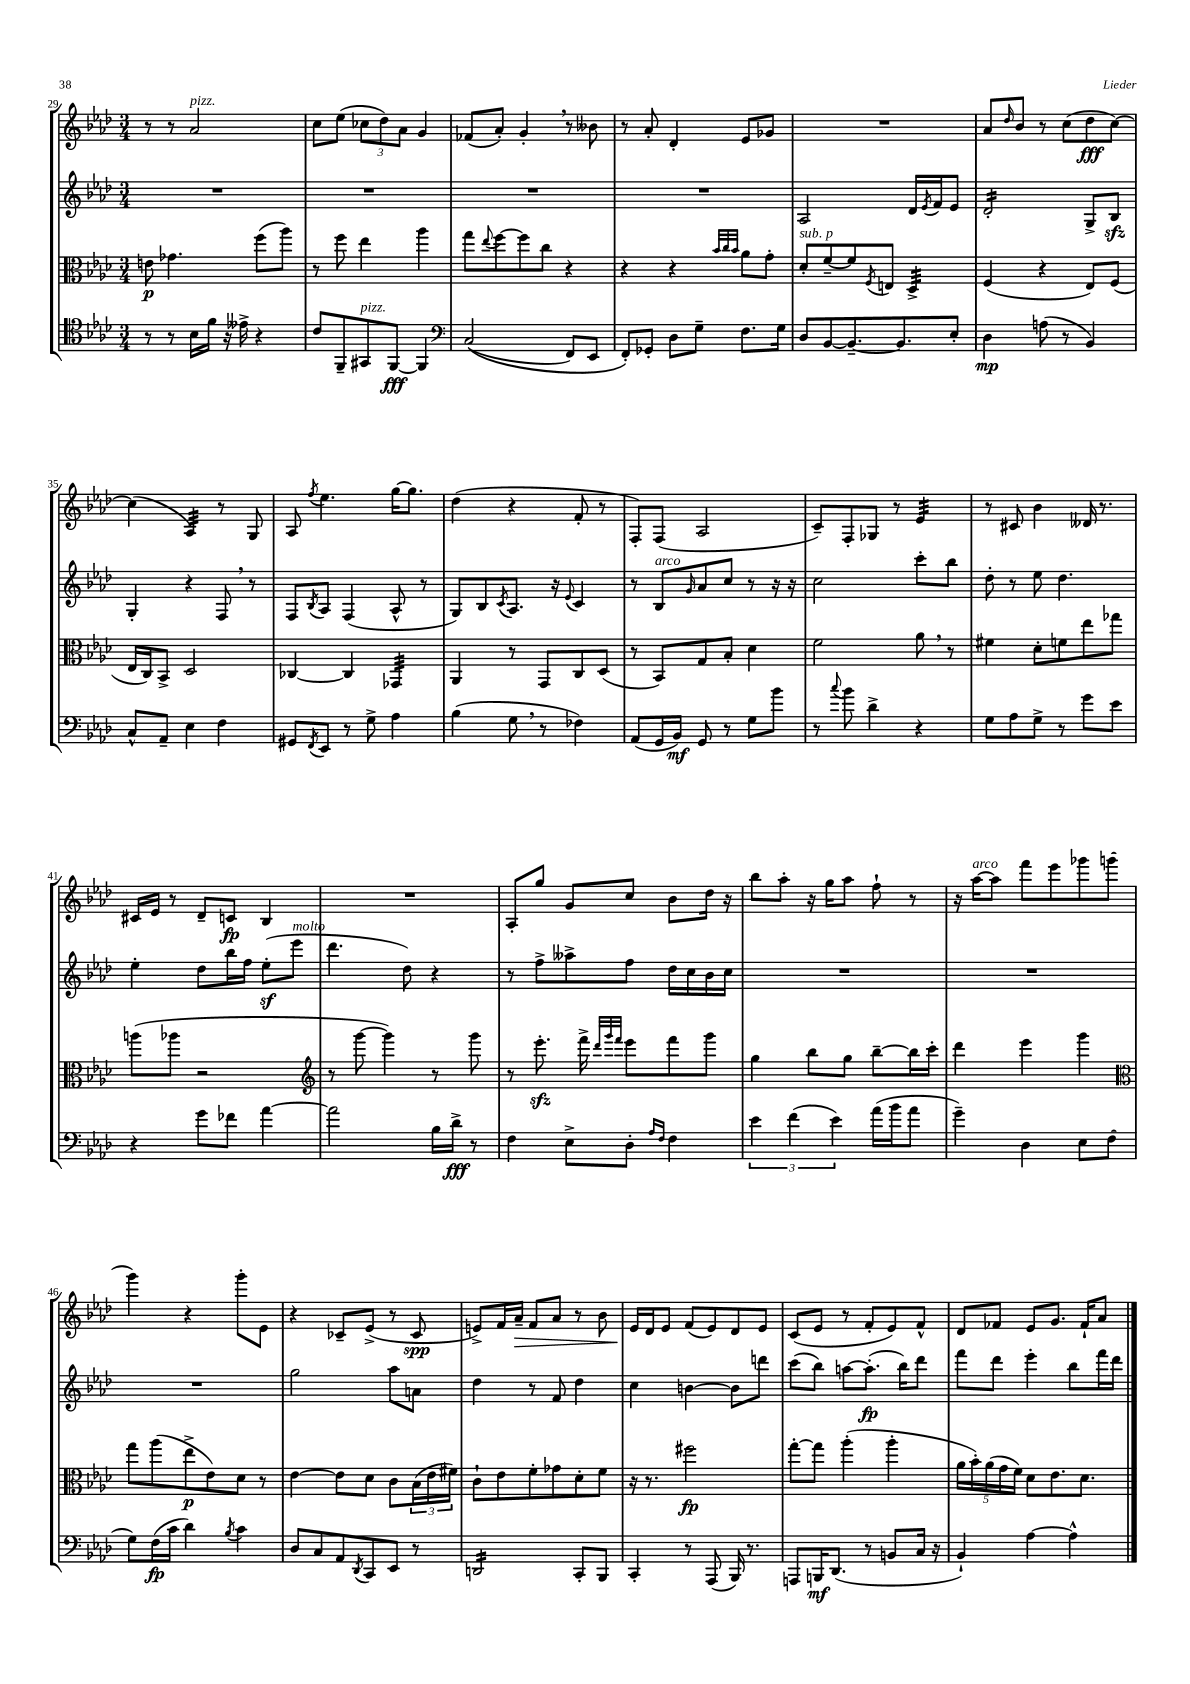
<<
\new StaffGroup <<
\new Staff = "s0" {
    \clef treble \key aes \major \numericTimeSignature \time 3/4
    r8 r8 aes'2^\markup { \italic "pizz." } |
    c''8 ees''8( \tuplet 3/2 { ces''8 des''8) aes'8 } g'4 |
    fes'8( aes'8-.) g'4-. \breathe r8 beses'8 |
    r8 aes'8-. des'4-. ees'8 ges'8 |
    R2. |
    aes'8 \grace { des''16 } bes'8 r8 c''8( des''8\fff c''8~) |
    c''4( aes4:32) r8 g8 |
    aes8 \acciaccatura { f''8 } ees''4. g''16~ g''8. |
    des''4( r4 f'8-. r8 |
    f8-.) f8( aes2 |
    c'8--) f8-. ges8 r8 ees'4:32 |
    r8 cis'8 bes'4 deses'16 r8. |
    cis'16 ees'16 r8 des'8-- c'8\fp bes4 |
    R2. |
    aes8-. g''8 g'8 c''8 bes'8 des''16 r16 |
    bes''8 aes''8-. r16 g''16 aes''8 f''8-! r8 |
    r16 aes''16~^\markup { \italic "arco" } aes''8 f'''8 ees'''8 ges'''8 g'''8( |
    g'''4) r4 g'''8-. ees'8 |
    r4 ces'8-- ees'8->( r8 ces'8\spp |
    e'8->) f'16 aes'16--\> f'8 aes'8 r8 bes'8 |
    ees'16\! des'16 ees'8 f'8( ees'8) des'8 ees'8 |
    c'8( ees'8 r8 f'8-. ees'8) f'8-^ |
    des'8 fes'8 ees'8 g'8. fes'16-! aes'8 \bar "|." |
}
\new Staff = "s1" {
    \clef treble \key aes \major \numericTimeSignature \time 3/4
    R2. |
    R2. |
    R2. |
    R2. |
    aes2 des'16 \acciaccatura { ees'8 } f'16 ees'8 |
    des'2:16-. g8-> bes8\sfz |
    g4-. r4 f8 \breathe r8 |
    f8 \acciaccatura { bes8 } aes8 f4( aes8-^ r8 |
    g8) bes8 \acciaccatura { c'8 } aes8. r16 \appoggiatura { ees'8 } c'4 |
    r8 bes8^\markup { \italic "arco" } \grace { g'16 } aes'8 c''8 r8 r16 r16 |
    c''2 c'''8-. bes''8 |
    des''8-. r8 ees''8 des''4. |
    ees''4-. des''8 bes''16 f''16 ees''8-.\sf( ees'''8^\markup { \italic "molto" } |
    des'''4. des''8) r4 |
    r8 f''8-> aeses''8-> f''8 des''16 c''16 bes'16 c''16 |
    R2. |
    R2. |
    R2. |
    g''2 aes''8 a'8 |
    des''4 r8 f'8 des''4 |
    c''4 b'4~ b'8 d'''8 |
    c'''8( bes''8) a''8~ a''8.-.\fp( bes''16) des'''8 |
    f'''8 des'''8 ees'''4-. bes''8 f'''16 des'''16 \bar "|." |
}
\new Staff = "s2" {
    \clef alto \key aes \major \numericTimeSignature \time 3/4
    e'8\p ges'4. f''8( aes''8) |
    r8 f''8 ees''4 aes''4 |
    g''8 \appoggiatura { ees''8 } f''8~ f''8 c''8 r4 |
    r4 r4 \grace { bes'32 c''32 bes'32 } aes'8 g'8-. |
    des'8-.^\markup { \italic "sub. p" } f'8~-- f'8 \acciaccatura { f8 } e8 des4:32-> |
    f4( r4 ees8) f8( |
    ees16 c16) bes,8-> des2 |
    ces4~ ces4 ges,4:32 |
    aes,4 r8 g,8 c8 des8( |
    r8 bes,8) g8 bes8-. des'4 |
    f'2 aes'8 \breathe r8 |
    fis'4 des'8-. f'8 ees''8 ges''8 |
    a''8( aes''8 r2 |
    \clef treble r8 g'''8~ g'''4) r8 g'''8 |
    r8 ees'''8.-.\sfz f'''16-> \grace { des'''32 g'''32 f'''32 } ees'''8 f'''8 g'''8 |
    g''4 bes''8 g''8 bes''8~-- bes''16 c'''16-. |
    des'''4 ees'''4 g'''4 |
    \clef alto g''8 aes''8( ees''8->\p ees'8) des'8 r8 |
    ees'4~ ees'8 des'8 c'8 \tuplet 3/2 { bes16( ees'16 fis'16) } |
    c'8-! ees'8 f'8-. ges'8 des'8-. f'8 |
    r16 r8. fis''2\fp |
    g''8~-. g''8 aes''4-.( aes''4-. |
    \tuplet 5/4 { aes'16 bes'16-.) aes'16( g'16 f'16) } des'8 ees'8. des'8. \bar "|." |
}
\new Staff = "s3" {
    \clef tenor \key aes \major \numericTimeSignature \time 3/4
    r8 r8 bes16 f'16 r16 eeses'16-> r4 |
    c'8 f,8-- gis,8^\markup { \italic "pizz." } f,8~\fff f,4 |
    \clef bass c2(\( f,8) ees,8 |
    f,8-.\) ges,8-. des8 g8-- f8. g16 |
    des8 bes,8~ bes,8.~-- bes,8. ees8-. |
    des4\mp a8( r8 bes,4) |
    c8-^ aes,8-- ees4 f4 |
    gis,8 \acciaccatura { f,8 } ees,8 r8 g8-> aes4 |
    bes4( g8 \breathe r8 fes4) |
    aes,8( g,16 bes,16\mf) g,8 r8 g8 bes'8 |
    r8 \appoggiatura { c''8 } bes'8 des'4-> r4 |
    g8 aes8 g8-> r8 g'8 ees'8 |
    r4 g'8 fes'8 aes'4~ |
    aes'2 bes16 des'16->\fff r8 |
    f4 ees8-> des8-. \grace { aes16 f16 } f4 |
    \tuplet 3/2 { ees'4 f'4( ees'4) } aes'16( bes'16 aes'8 |
    g'4--) des4 ees8 f8( |
    g8) f16\fp( c'16 des'4) \acciaccatura { bes8 } c'4 |
    des8 c8 aes,8 \acciaccatura { des,8 } c,8 ees,8 r8 |
    d,2:16 c,8-. bes,,8 |
    c,4-. r8 aes,,8( bes,,16) r8. |
    a,,8 b,,16\mf des,8.( r8 b,8 c16 r16 |
    bes,4-!) aes4~ aes4-^ \bar "|." |
}
>>
>>
\layout { \context { \Score currentBarNumber = #29 } }
